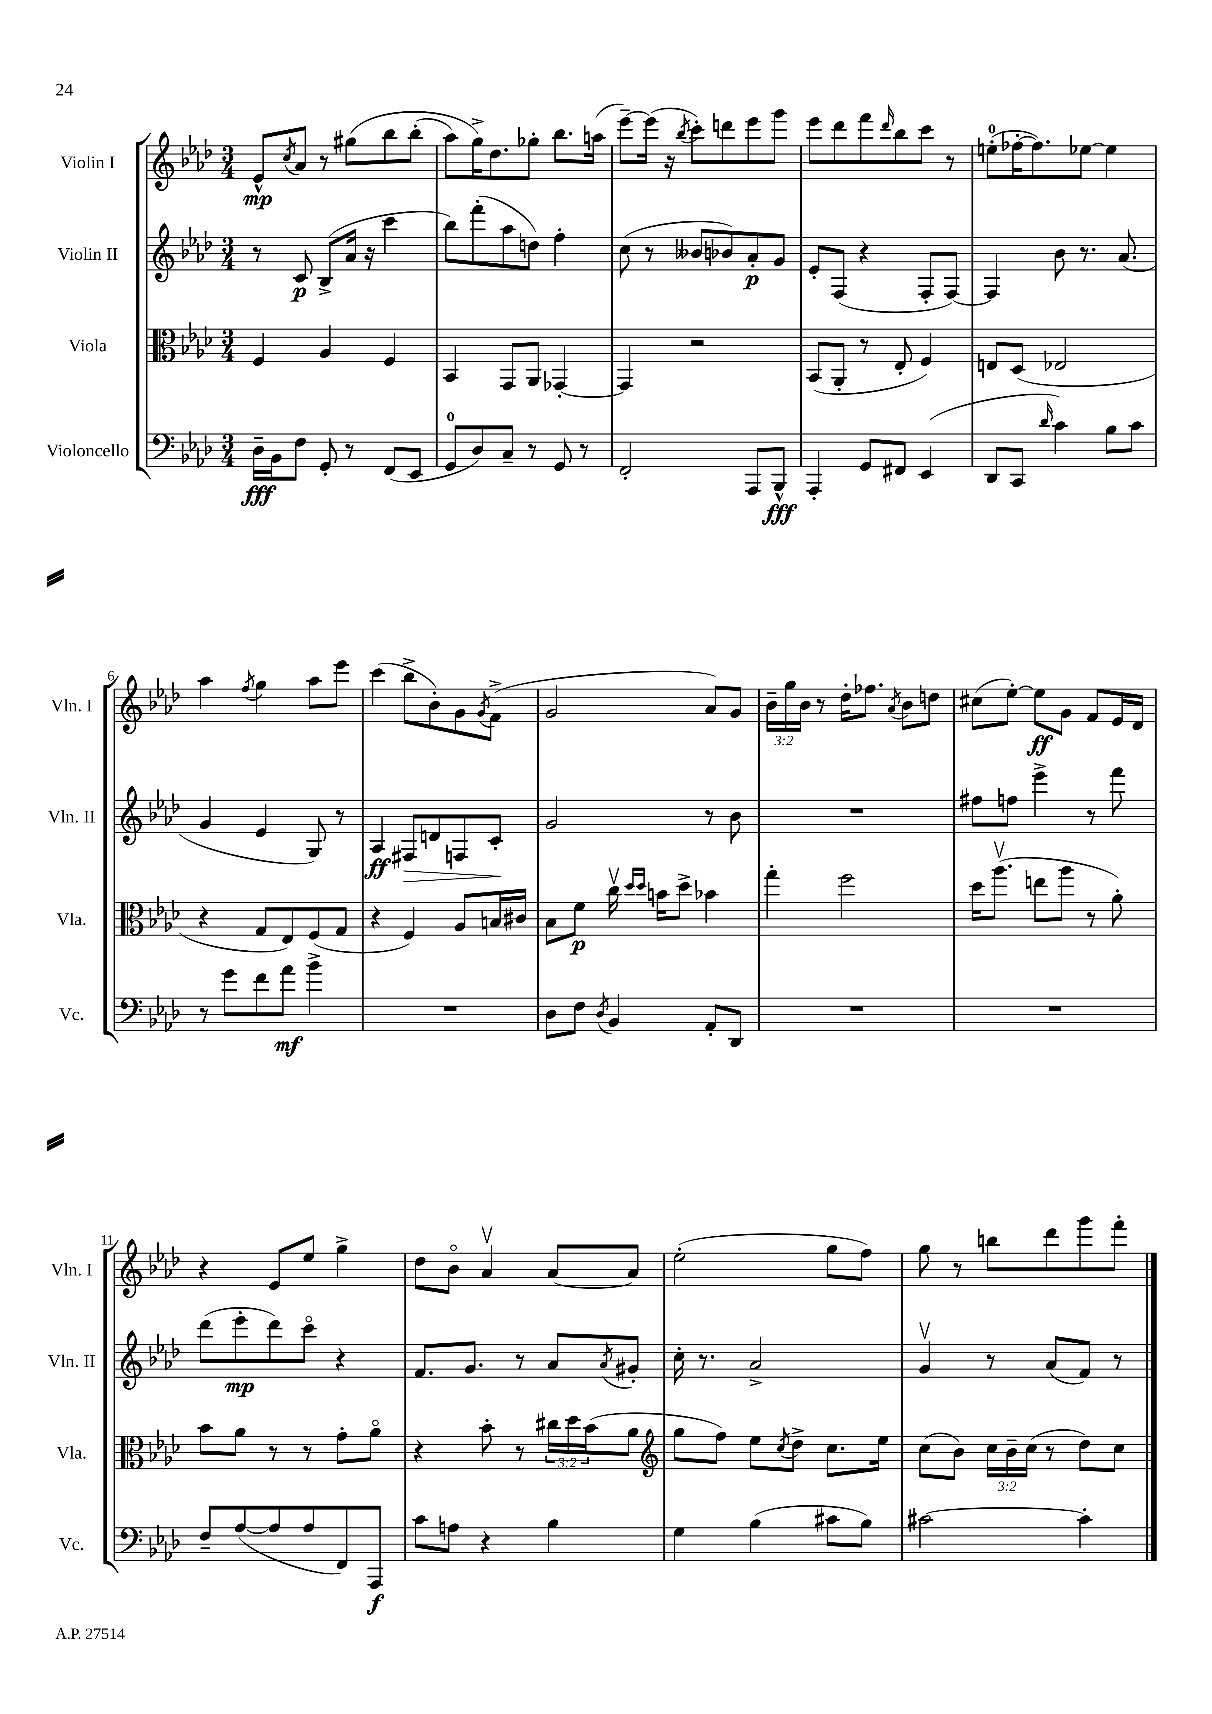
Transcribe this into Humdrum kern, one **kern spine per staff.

**kern	**dynam	**kern	**dynam	**kern	**dynam	**kern	**dynam
*part4	*part4	*part3	*part3	*part2	*part2	*part1	*part1
*staff4	*staff4	*staff3	*staff3	*staff2	*staff2	*staff1	*staff1
*I"Violoncello	*	*I"Viola	*	*I"Violin II	*	*I"Violin I	*
*I'Vc.	*	*I'Vla.	*	*I'Vln. II	*	*I'Vln. I	*
*clefF4	*	*clefC3	*	*clefG2	*	*clefG2	*
*k[b-e-a-d-]	*	*k[b-e-a-d-]	*	*k[b-e-a-d-]	*	*k[b-e-a-d-]	*
*M3/4	*	*M3/4	*	*M3/4	*	*M3/4	*
=1	=1	=1	=1	=1	=1	=1	=1
16D-~\LL	fff	4F/	.	8r	.	8e-^^/L	mp
16BB-\J	.	.	.	.	.	.	.
.	.	.	.	.	.	8qcc/	.
8F\J	.	.	.	8c/	p	8a-/J	.
8GG'/	.	4A-/	.	(8B-^/L	.	8r	.
8r	.	.	.	16a-/Jk	.	(8gg#X\L	.
.	.	.	.	16r	.	.	.
(8FF/L	.	4F/	.	4ccc\	.	8bb-\	.
8EE-/J	.	.	.	.	.	(8bb-'\J	.
=2	=2	=2	=2	=2	=2	=2	=2
8GG/L	.	4BB-/	.	8bb-\L)	.	8aa-\L)	.
8D-/)	.	.	.	(8fff'\	.	16gg^\K)	.
.	.	.	.	.	.	8.dd-\	.
8C~/J	.	8GG/L	.	8aa-\	.	.	.
8r	.	8AA-/J	.	8ddn\J)	.	8gg-X'\J	.
8GG/	.	[4GG-X'/	.	4ff'\	.	8.bb-\L	.
8r	.	.	.	.	.	.	.
.	.	.	.	.	.	(16aan\Jk	.
=3	=3	=3	=3	=3	=3	=3	=3
2FF'/	.	4GG-/]	.	(8cc\	.	[8eee-~\L)	.
.	.	.	.	8r	.	(16eee-\Jk]	.
.	.	.	.	.	.	16r	.
.	.	.	.	.	.	8qbb-/	.
.	.	2r	.	8b--X/L	.	8ccc'\L)	.
.	.	.	.	8b-X/)	.	8dddn\	.
8AAA-/L	.	.	.	8a-'/	p	8eee-\	.
8BBB-^^/J	fff	.	.	8g/J	.	8ggg\J	.
=4	=4	=4	=4	=4	=4	=4	=4
4AAA-'/	.	(8BB-/L	.	8e-'/L	.	8eee-\L	.
.	.	8AA-'/J	.	(8F/J	.	8ddd-\	.
8GG/L	.	8r	.	4r	.	8fff\	.
.	.	.	.	.	.	16qqddd-/	.
8FF#X/J	.	8E-'/	.	.	.	8bb-\	.
(4EE-/	.	4F/)	.	8F'/L	.	8ccc\J	.
.	.	.	.	[8F/J)	.	8r	.
=5	=5	=5	=5	=5	=5	=5	=5
8DD-/L	.	8En/L	.	4F/]	.	(8een'\L	.
8CC/J	.	(8D-/J	.	.	.	[16ff-X'\K	.
.	.	.	.	.	.	8.ff-\])	.
16qqd-/	.	.	.	.	.	.	.
4c\)	.	2E-X/	.	8b-\	.	.	.
.	.	.	.	8.r	.	[8ee-X\J	.
8B-\L	.	.	.	.	.	4ee-\]	.
.	.	.	.	(8.a-/	.	.	.
8c\J	.	.	.	.	.	.	.
!!LO:LB:g=z
=6	=6	=6	=6	=6	=6	=6	=6
8r	.	4r	.	4g/	.	4aa-\	.
8g\L	.	.	.	.	.	.	.
.	.	.	.	.	.	8qff/	.
8f\	.	8G/L	.	4e-/	.	4gg\	.
8a-\J	mf	8E-/)	.	.	.	.	.
4b-^\	.	(8F/	.	8G/)	.	8aa-\L	.
.	.	8G/J	.	8r	.	8eee-\J	.
=7	=7	=7	=7	=7	=7	=7	=7
2.r	.	4r	.	4A-/	ff	(4ccc\	.
!	!	!	!	!	!LO:HP:b	!	!
.	.	4F/)	.	8F#X/L	>	8bb-^\L	.
.	.	.	.	8dn/	.	8b-'\)	.
.	.	8A-/L	.	8Fn/	.	8g\	.
.	.	.	.	.	.	8qg/	.
.	.	16Bn/L	.	8c'/J	.	(8f^\J	.
.	.	16c#X/JJ	.	.	.	.	.
.	.	.	.	.	]	.	.
=8	=8	=8	=8	=8	=8	=8	=8
8D-\L	.	8B-\L	.	2g/	.	2g/	.
8F\J	.	8f\J	p	.	.	.	.
8qD-/	.	.	.	.	.	.	.
4BB-/	.	16ccv\	.	.	.	.	.
.	.	16qqdd-/LL	.	.	.	.	.
.	.	16qqdd-/JJ	.	.	.	.	.
.	.	16bn\KL	.	.	.	.	.
.	.	8dd-^\J	.	.	.	.	.
8AA-'/L	.	4b-X\	.	8r	.	8a-/L)	.
8DD-/J	.	.	.	8b-\	.	8g/J	.
=9	=9	=9	=9	=9	=9	=9	=9
2.r	.	4gg'\	.	2.r	.	24b-~\LL	.
.	.	.	.	.	.	24gg\	.
.	.	.	.	.	.	24b-\JJ	.
.	.	.	.	.	.	8r	.
.	.	2ff\	.	.	.	16dd-'\KL	.
.	.	.	.	.	.	8.ff-X\J	.
.	.	.	.	.	.	8qa-/	.
.	.	.	.	.	.	8b-\L	.
.	.	.	.	.	.	8ddn\J	.
=10	=10	=10	=10	=10	=10	=10	=10
2.r	.	16dd-\KL	.	8ff#X\L	.	(8cc#X\L	.
.	.	(8.aa-v\J	.	.	.	.	.
.	.	.	.	8ffn\J	.	[8ee-'\J)	.
.	.	8een\L	.	4eee-^\	.	8ee-\L]	ff
.	.	8aa-\J	.	.	.	8g\J	.
.	.	8r	.	8r	.	8f/L	.
.	.	8a-'\)	.	8fff\	.	16e-/L	.
.	.	.	.	.	.	16d-/JJ	.
!!LO:LB:g=z
=11	=11	=11	=11	=11	=11	=11	=11
8F~/L	.	8b-\L	.	(8ddd-\L	.	4r	.
([8A-/	.	8a-\J	.	8eee-'\	mp	.	.
8A-/]	.	8r	.	8ddd-\)	.	8e-/L	.
8A-/	.	8r	.	8ccc\J	.	8ee-/J	.
8FF/)	.	8g'\L	.	4r	.	4gg^\	.
8AAA-/J	f	8a-\J	.	.	.	.	.
=12	=12	=12	=12	=12	=12	=12	=12
8c\L	.	4r	.	8.f/L	.	8dd-\L	.
8An\J	.	.	.	.	.	8b-\J	.
.	.	.	.	8.g/J	.	.	.
4r	.	8b-'\	.	.	.	4a-v/	.
.	.	8r	.	8r	.	.	.
4B-\	.	24cc#X\LL	.	8a-/L	.	[8a-/L	.
.	.	24dd-\	.	.	.	.	.
.	.	(24b-\J	.	.	.	.	.
.	.	.	.	8qa-/	.	.	.
.	.	8a-\J	.	8g#X'/J	.	8a-/J]	.
=13	=13	=13	=13	=13	=13	=13	=13
*	*	*clefG2	*	*	*	*	*
4G\	.	8gg\L	.	16cc'\	.	(2ee-'\	.
.	.	.	.	8.r	.	.	.
.	.	8ff\J)	.	.	.	.	.
(4B-\	.	8ee-\L	.	2a-^/	.	.	.
.	.	8qcc/	.	.	.	.	.
.	.	8dd-^\J	.	.	.	.	.
8c#X\L	.	8.cc\L	.	.	.	8gg\L	.
8B-\J)	.	.	.	.	.	8ff\J)	.
.	.	16ee-\Jk	.	.	.	.	.
=14	=14	=14	=14	=14	=14	=14	=14
[2c#X\	.	(8cc\L	.	4gv/	.	8gg\	.
.	.	8b-\J)	.	.	.	8r	.
.	.	24cc\LL	.	8r	.	8bbn\L	.
.	.	24b-~\	.	.	.	.	.
.	.	(24cc\JJ	.	.	.	.	.
.	.	8r	.	(8a-/L	.	8ddd-\	.
4c#'\]	.	8dd-\L)	.	8f/J)	.	8ggg\	.
.	.	8cc\J	.	8r	.	8fff'\J	.
==	==	==	==	==	==	==	==
*-	*-	*-	*-	*-	*-	*-	*-
